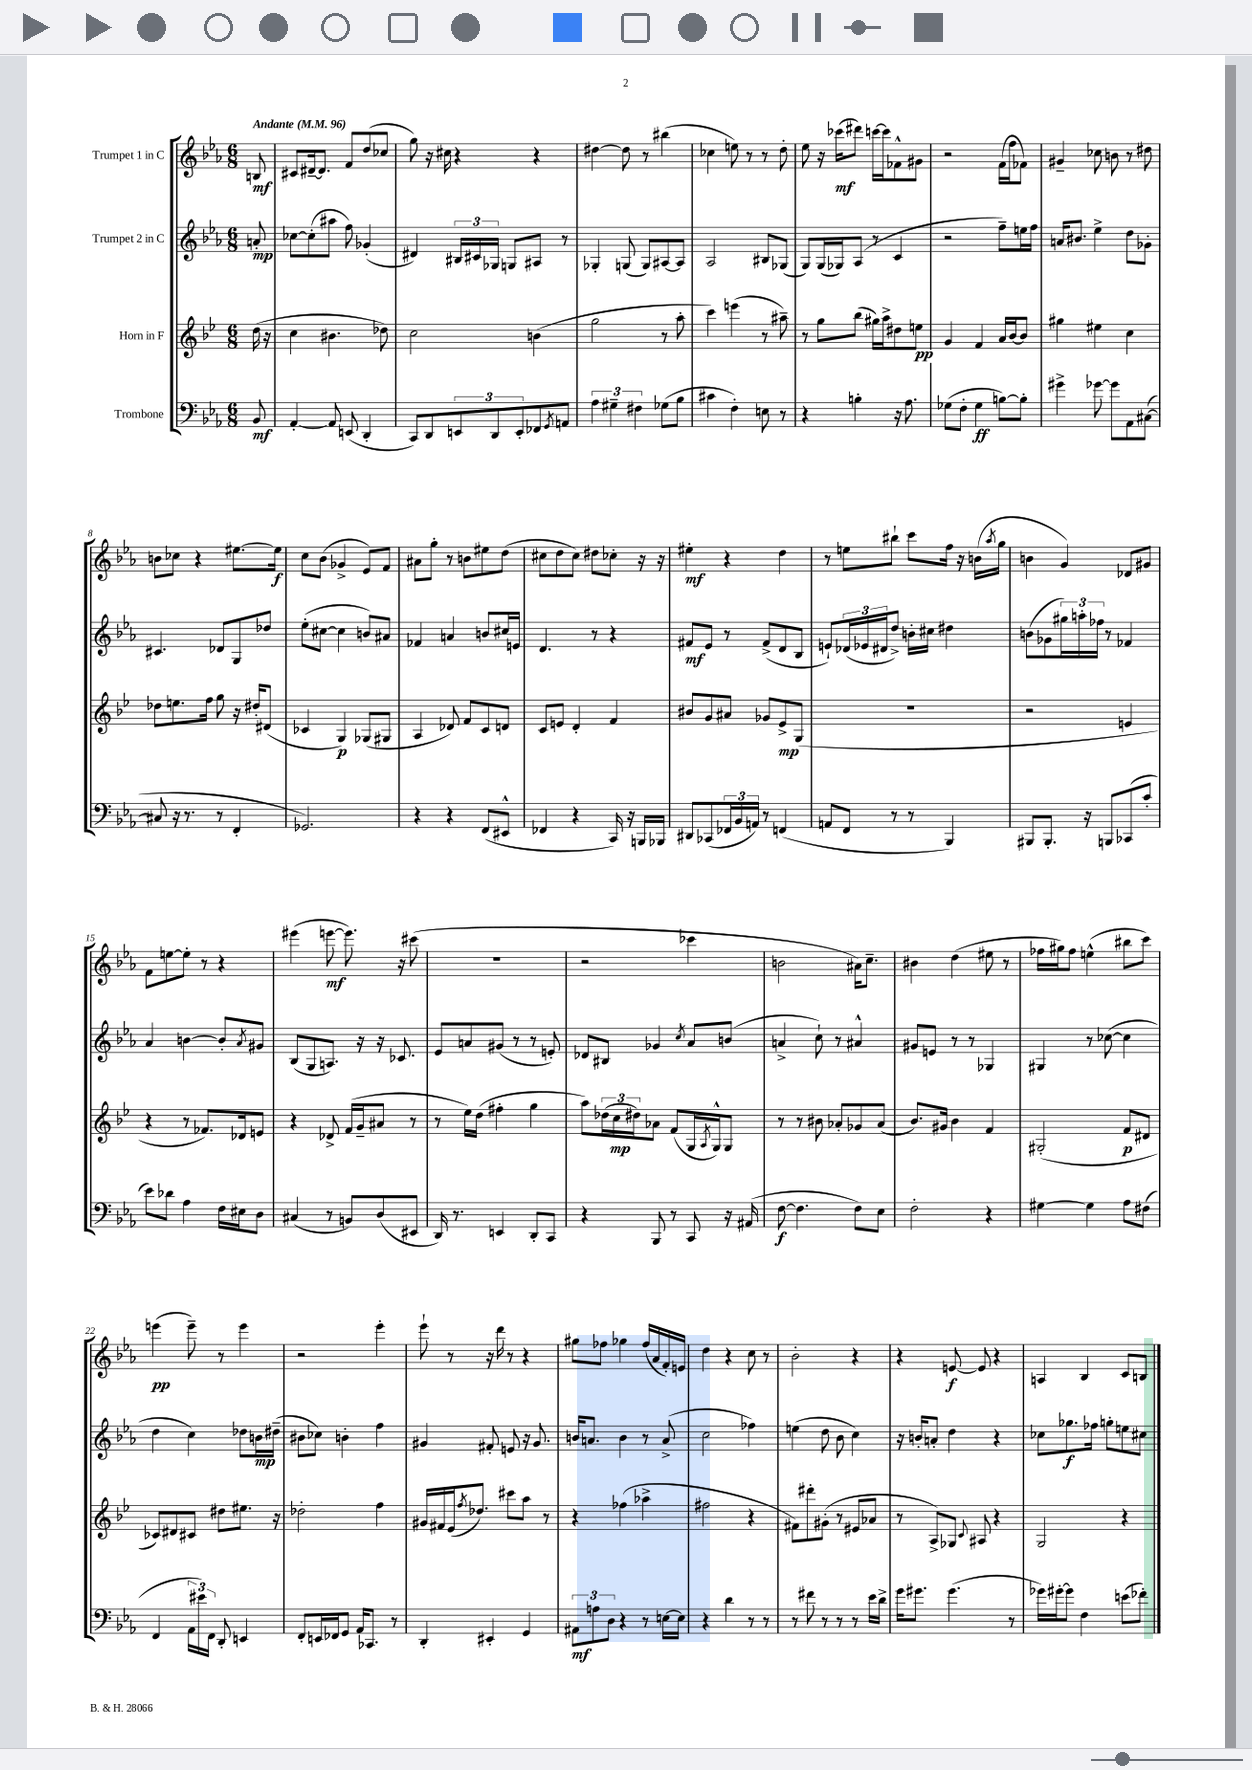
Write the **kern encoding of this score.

**kern	**dynam	**kern	**dynam	**kern	**dynam	**kern	**dynam
*part4	*part4	*part3	*part3	*part2	*part2	*part1	*part1
*staff4	*staff4	*staff3	*staff3	*staff2	*staff2	*staff1	*staff1
*I"Trombone	*	*I"Horn in F	*	*I"Trumpet 2 in C	*	*I"Trumpet 1 in C	*
*clefF4	*	*clefG2	*	*clefG2	*	*clefG2	*
*k[b-e-a-]	*	*k[b-e-]	*	*k[b-e-a-]	*	*k[b-e-a-]	*
*M6/8	*	*M6/8	*	*M6/8	*	*M6/8	*
*MM96	*	*MM96	*	*MM96	*	*MM96	*
=	=	=	=	=	=	=	=
!	!	!	!	!	!	!LO:TX:a:B:t=Andante	!
8BB-/	mf	(16dd\	.	8an'/	mp	8Bn/	mf
.	.	16r	.	.	.	.	.
=1	=1	=1	=1	=1	=1	=1	=1
[4AA-'/	.	4cc\	.	[8cc-X\L	.	8c#X/L	.
.	.	.	.	(8cc-'\]	.	[16d#X~/k	.
.	.	.	.	.	.	8.d#/J]	.
8AA-/]	.	4.b#X\	.	8aa#X\J	.	.	.
(8EEn/	.	.	.	8ff\)	.	8f/L	.
4DD'/	.	.	.	(4g-X'/	.	(8dd/	.
.	.	8dd-X\)	.	.	.	8cc-X/J	.
=2	=2	=2	=2	=2	=2	=2	=2
8CC/L)	.	2cc\	.	4d#X/)	.	8gg\)	.
8DD/	.	.	.	.	.	16r	.
.	.	.	.	.	.	16cc#X\	.
12EEn/	.	.	.	24B#X/LL	.	4r	.
.	.	.	.	24c#X/	.	.	.
12DD/	.	.	.	24G-X/JJ	.	.	.
.	.	.	.	8Gn/L	.	.	.
12EE'/	.	.	.	.	.	.	.
8FF-X/	.	(4bn\	.	8A#X/J	.	4r	.
8qGG/	.	.	.	.	.	.	.
8AAn/J	.	.	.	8r	.	.	.
=3	=3	=3	=3	=3	=3	=3	=3
6A-\	.	2gg\	.	4G-X'/	.	[4dd#X\	.
6G#X~\	.	.	.	.	.	.	.
.	.	.	.	(8Gn/	.	8dd#\]	.
6F#X\	.	.	.	.	.	.	.
.	.	.	.	8G/L)	.	8r	.
(8G-X\L	.	8r	.	[8A#X/	.	(4bb#X\	.
8B-\J	.	8aa'\	.	8A#/J]	.	.	.
=4	=4	=4	=4	=4	=4	=4	=4
4c#X\	.	4ccc\)	.	2A-/	.	4cc-X\	.
4F'\)	.	(4eeen\	.	.	.	8een\)	.
.	.	.	.	.	.	8r	.
8En\	.	8r	.	8B#X/L	.	8r	.
8r	.	8aa#X~\)	.	(8G-X/J	.	8dd'\	.
=5	=5	=5	=5	=5	=5	=5	=5
4r	.	8r	.	8G/L)	.	8ee-\	.
.	.	8gg\L	.	(16G/L	.	16r	.
.	.	.	.	16G-X/J)	.	(16ccc-X\KL	mf
4Bn'\	.	(8bb-\J	.	(8A-/J	.	8ddd#X\J)	.
.	.	16gg#X\LL)	.	8r	.	[16cccn\LL	.
.	.	16aa^\J	.	.	.	16ccc\J]	.
16r	.	8dd#X\	.	4c/	.	8f-X^^\	.
8.A-\	.	.	.	.	.	.	.
.	.	8een\J	pp	.	.	8g#X\J	.
=6	=6	=6	=6	=6	=6	=6	=6
(8G-X\L	.	4g/	.	2r	.	2r	.
8F'\J	.	.	.	.	.	.	.
4G-\	ff	4f/	.	.	.	.	.
[8Bn\L)	.	16a/LL	.	8ff~\L)	.	(16f\LL	.
.	.	[16b-/J	.	.	.	16ff\J	.
8B'\J]	.	8b-/J]	.	16een\L	.	8f-X\J)	.
.	.	.	.	16ff\JJ	.	.	.
=7	=7	=7	=7	=7	=7	=7	=7
4g#X^\	.	4gg#X\	.	16an/KL	.	4g#X~/	.
.	.	.	.	8.b#X/J	.	.	.
[8g-X\	.	4ee#X\	.	4ee-^\	.	8cc-X\	.
8g-\L]	.	.	.	.	.	8bn\	.
8AA-\	.	4cc\	.	8dd\L	.	8r	.
([8C#X\J	.	.	.	8g-X'\J	.	8dd#X\	.
!!LO:LB:g=z
=8	=8	=8	=8	=8	=8	=8	=8
8C#X/]	.	8dd-X\L	.	4.c#X/	.	8bn\L	.
16r	.	8.een\	.	.	.	8cc-X\J	.
8.r	.	.	.	.	.	.	.
.	.	.	.	.	.	4r	.
.	.	16ff\Jk	.	.	.	.	.
8r	.	8gg\	.	8d-X/L	.	.	.
4FF'/	.	16r	.	8G/	.	[8.ee#X\L	.
.	.	16dd#X'/KL	.	.	.	.	.
.	.	(8d#X/J	.	8dd-X/J	.	.	.
.	.	.	.	.	.	16ee#\Jk]	f
=9	=9	=9	=9	=9	=9	=9	=9
2.GG-X/)	.	4c-X/	.	(8ee-'\L	.	8cc\L	.
.	.	.	.	[8cc#X\J	.	(8b-\J	.
.	.	4G/)	p	4cc#\]	.	4g-X^/	.
.	.	(8G-X/L	.	8bn/L)	.	8e-/L)	.
.	.	8G#X/J	.	8a#X/J	.	8f/J	.
=10	=10	=10	=10	=10	=10	=10	=10
4r	.	4A/	.	4f-X/	.	8a#X\L	.
.	.	.	.	.	.	8gg'\J	.
4r	.	8d-X/)	.	4an/	.	8r	.
.	.	8f/L	.	.	.	8bn\L	.
(8FF/L	.	8c/	.	8bn/L	.	8ee#X\	.
8EE#X^^/J	.	8dn/J	.	16cc#X/L	.	(8dd\J	.
.	.	.	.	16en/JJ	.	.	.
=11	=11	=11	=11	=11	=11	=11	=11
4FF-X/	.	8c/L	.	4.d/	.	8cc#X\L	.
.	.	8en/J	.	.	.	8dd\	.
4r	.	4d'/	.	.	.	8cc#\J)	.
.	.	.	.	8r	.	8dd#X\L	.
16CC/)	.	4f/	.	4r	.	8cc-X'\J	.
16r	.	.	.	.	.	.	.
16BBBn/LL	.	.	.	.	.	16r	.
16BBB-X/JJ	.	.	.	.	.	16r	.
=12	=12	=12	=12	=12	=12	=12	=12
8DD#X/L	.	8b#X/L	.	8f#X/L	mf	4ee#X'\	mf
(8CC-X/	.	8g/	.	8e-/J	.	.	.
24FF-X/L	.	8a#X/J	.	8r	.	4r	.
24BB-/	.	.	.	.	.	.	.
24AAn/JJ)	.	.	.	.	.	.	.
8r	.	8g-X/L	.	(8f#^/L	.	.	.
(4FFn/	.	8e-^/	mp	8d/	.	4dd\	.
.	.	(8G/J	.	8B-/J	.	.	.
=13	=13	=13	=13	=13	=13	=13	=13
8AAn/L	.	2.r	.	8en`/L)	.	8r	.
8FF/J	.	.	.	(24d-X/L	.	8een\L	.
.	.	.	.	24e-X/	.	.	.
.	.	.	.	24d#X/J	.	.	.
8r	.	.	.	8dd^/J)	.	8bb#X`\J	.
8r	.	.	.	16bn'\LL	.	8ccc\L	.
.	.	.	.	16cc#X\JJ	.	.	.
4BBB-/)	.	.	.	4dd#X\	.	16ff\Jk	.
.	.	.	.	.	.	16r	.
.	.	.	.	.	.	(16bn\LL	.
.	.	.	.	.	.	8qaa-/	.
.	.	.	.	.	.	16gg\JJ	.
=14	=14	=14	=14	=14	=14	=14	=14
8BBB#X/L	.	2r	.	(8bn\L	.	4bn\	.
8.BBB#'/J	.	.	.	8g-X\	.	.	.
.	.	.	.	24gg#X\L)	.	4g/)	.
.	.	.	.	24aan'\	.	.	.
16r	.	.	.	.	.	.	.
.	.	.	.	24ff-X\JJ	.	.	.
8BBBn/L	.	.	.	8r	.	.	.
(8CC-X/	.	4en/	.	4f-X/	.	8d-X/L	.
8c'/J	.	.	.	.	.	8g#X/J	.
!!LO:LB:g=z
=15	=15	=15	=15	=15	=15	=15	=15
8e-\L)	.	4r	.	4a-/	.	8f\L	.
8d-X\J	.	.	.	.	.	[8een\	.
4A-\	.	8r	.	[4bn\	.	8ee'\J]	.
.	.	8.f-X/L)	.	.	.	8r	.
16F\LL	.	.	.	8b'/L]	.	4r	.
16E#X\J	.	16d-X/k	.	.	.	.	.
.	.	.	.	8qa-/	.	.	.
8D\J	.	8en/J	.	8g#X/J	.	.	.
=16	=16	=16	=16	=16	=16	=16	=16
(4C#X/	.	4r	.	(8B-/L	.	(4eee#X\	.
.	.	.	.	8G/	.	.	.
8r	.	8d-X^/	.	8.An/J)	.	[8eeen\	mf
8BBn/L)	.	(16f/LL	.	.	.	8.eee\])	.
.	.	16g~/J	.	16r	.	.	.
(8D/	.	8a#X/J	.	16r	.	.	.
.	.	.	.	8.c-X/	.	16r	.
8EE#X/J	.	8r	.	.	.	(8ccc#X\	.
=17	=17	=17	=17	=17	=17	=17	=17
16DD/)	.	8r	.	8e-/L	.	2.r	.
8.r	.	.	.	.	.	.	.
.	.	16ee-\LL)	.	8an/	.	.	.
.	.	(16dd\JJ	.	.	.	.	.
4EEn/	.	4ff#X'\	.	(8g#X/J	.	.	.
.	.	.	.	8r	.	.	.
8DD'/L	.	4gg\	.	8r	.	.	.
8CC/J	.	.	.	8en'/)	.	.	.
=18	=18	=18	=18	=18	=18	=18	=18
4r	.	8aa\L)	.	8d-X/L	.	2r	.
.	.	(24dd-X\L	.	8B#X/J	.	.	.
.	.	24cc\	mp	.	.	.	.
.	.	24dd#X\J)	.	.	.	.	.
8BBB-/	.	8a-X\J	.	4g-X/	.	.	.
8r	.	(8f/L	.	.	.	.	.
.	.	.	.	8qcc/	.	.	.
8CC/	.	16G/L	.	8a-/L	.	4ccc-X\	.
.	.	8qA/	.	.	.	.	.
.	.	16G^^/J)	.	.	.	.	.
16r	.	8G/J	.	(8bn/J	.	.	.
(16AA#X/	.	.	.	.	.	.	.
=19	=19	=19	=19	=19	=19	=19	=19
[8F\	f	8r	.	4an^/	.	2bn\	.
4.F\]	.	8r	.	.	.	.	.
.	.	8b#X\	.	8cc`\)	.	.	.
.	.	8a-X'/L	.	8r	.	.	.
8F\L)	.	8g-X/	.	4a#X^^/	.	16a#X\KL)	.
.	.	.	.	.	.	8.cc~\J	.
8E-\J	.	(8a-/J	.	.	.	.	.
=20	=20	=20	=20	=20	=20	=20	=20
2F'\	.	8.b-/L)	.	8g#X/L	.	4b#X\	.
.	.	.	.	8en/J	.	.	.
.	.	16g#X/Jk	.	.	.	.	.
.	.	4b-\	.	8r	.	(4dd\	.
.	.	.	.	8r	.	.	.
4r	.	4f/	.	4G-X/	.	8ee#X\	.
.	.	.	.	.	.	8r	.
=21	=21	=21	=21	=21	=21	=21	=21
[4G#X\	.	(2G#X'/	.	4G#X/	.	16ff-X\LL	.
.	.	.	.	.	.	16gg#X\J)	.
.	.	.	.	.	.	8ff-\J	.
4G#\]	.	.	.	8r	.	(4een^^\	.
.	.	.	.	([8cc-X\	.	.	.
8A-\L	.	8f/L	p	4cc-\]	.	8bb#X\L	.
(8F#X\J	.	8d#X/J	.	.	.	8ccc\J)	.
!!LO:LB:g=z
=22	=22	=22	=22	=22	=22	=22	=22
4FF/	.	8c-X/L)	.	4dd\	.	(4eeen\	pp
.	.	8d#X/	.	.	.	.	.
24AA-\LL	.	8c#X/J	.	4cc\)	.	8eee~\)	.
24e#X\)	.	.	.	.	.	.	.
24FF\JJ	.	.	.	.	.	.	.
8DD'/	.	8dd#X\L	.	.	.	8r	.
4EEn/	.	8.ee#X\J	.	8dd-X\L	.	4eee\	.
.	.	.	.	16bn\L	mp	.	.
.	.	16r	.	(16dd#X~\JJ	.	.	.
=23	=23	=23	=23	=23	=23	=23	=23
8FF'/L	.	2dd-X'\	.	8b#X\L	.	2r	.
16EEn/L	.	.	.	8cc-X\J)	.	.	.
16FF-X/J	.	.	.	.	.	.	.
8GG/J	.	.	.	4bn'\	.	.	.
16AA-/KL	.	.	.	.	.	.	.
8.CC-X/J	.	.	.	.	.	.	.
.	.	4ff\	.	4ff\	.	4eee-'\	.
8r	.	.	.	.	.	.	.
=24	=24	=24	=24	=24	=24	=24	=24
4DD'/	.	16g#X/LL	.	4g#X/	.	8eee-`\	.
.	.	16f#X/	.	.	.	.	.
.	.	(16e-/J	.	.	.	8r	.
.	.	8qff/	.	.	.	.	.
.	.	8.dd-X/J)	.	.	.	.	.
4EE#X'/	.	.	.	8f#X'/	.	16r	.
.	.	.	.	.	.	16ddd\	.
.	.	8ccc#X\L	.	8en/	.	8r	.
4GG/	.	8aa\J	.	16r	.	4r	.
.	.	.	.	8.g#/	.	.	.
.	.	8r	.	.	.	.	.
=25	=25	=25	=25	=25	=25	=25	=25
12AA#X\L	mf	4r	.	16bn/KL	.	8gg#X\L	.
.	.	.	.	8.an/J	.	.	.
12An\	.	.	.	.	.	.	.
.	.	.	.	.	.	8ff-X\J	.
12D\J	.	.	.	.	.	.	.
4r	.	(4ff-X\	.	4b\	.	4gg-X\	.
8r	.	4aa-X^\	.	8r	.	(16ff-/LL	.
.	.	.	.	.	.	16a-/	.
[16En\LL	.	.	.	(8a^/	.	16f'/)	.
16E\JJ]	.	.	.	.	.	16en/JJ	.
=26	=26	=26	=26	=26	=26	=26	=26
4r	.	2ff#X\	.	2cc\	.	4dd\	.
4d\	.	.	.	.	.	4r	.
8r	.	4r	.	4ff-X\)	.	8cc\	.
8r	.	.	.	.	.	8r	.
=27	=27	=27	=27	=27	=27	=27	=27
8r	.	8f#X\L)	.	(4een\	.	2b-'\	.
8f#X\	.	8ddd#X'\	.	.	.	.	.
8r	.	(8g#X'\J	.	8dd\	.	.	.
8r	.	8r	.	8b-\	.	.	.
8r	.	8e#X/L	.	4cc\)	.	4r	.
16e-\LL	.	8a-X/J	.	.	.	.	.
16d^\JJ	.	.	.	.	.	.	.
=28	=28	=28	=28	=28	=28	=28	=28
16g\KL	.	8r	.	16r	.	4r	.
8.g#X\J	.	.	.	16bn'/KL	.	.	.
.	.	8A^/L)	.	8an'/J	.	.	.
(4.g#\	.	8G-X/J	.	4dd\	.	[8en/	f
.	.	8qqc/	.	.	.	.	.
.	.	8A#X/	.	.	.	8e/]	.
.	.	4r	.	4r	.	4r	.
8r	.	.	.	.	.	.	.
=29	=29	=29	=29	=29	=29	=29	=29
16g-X\LL)	.	2G/	.	8cc-X\L	.	4An/	.
[16g#X'\J	.	.	.	.	.	.	.
8g#\J]	.	.	.	8.gg-X\	f	.	.
4F\	.	.	.	.	.	4B-/	.
.	.	.	.	16ff-X\Jk	.	.	.
.	.	.	.	8ggn'\L	.	.	.
(8en\L	.	4r	.	8een\	.	8c/L	.
8f-X'\J)	.	.	.	8cc#X\J	.	8Bn/J	.
==	==	==	==	==	==	==	==
*-	*-	*-	*-	*-	*-	*-	*-
